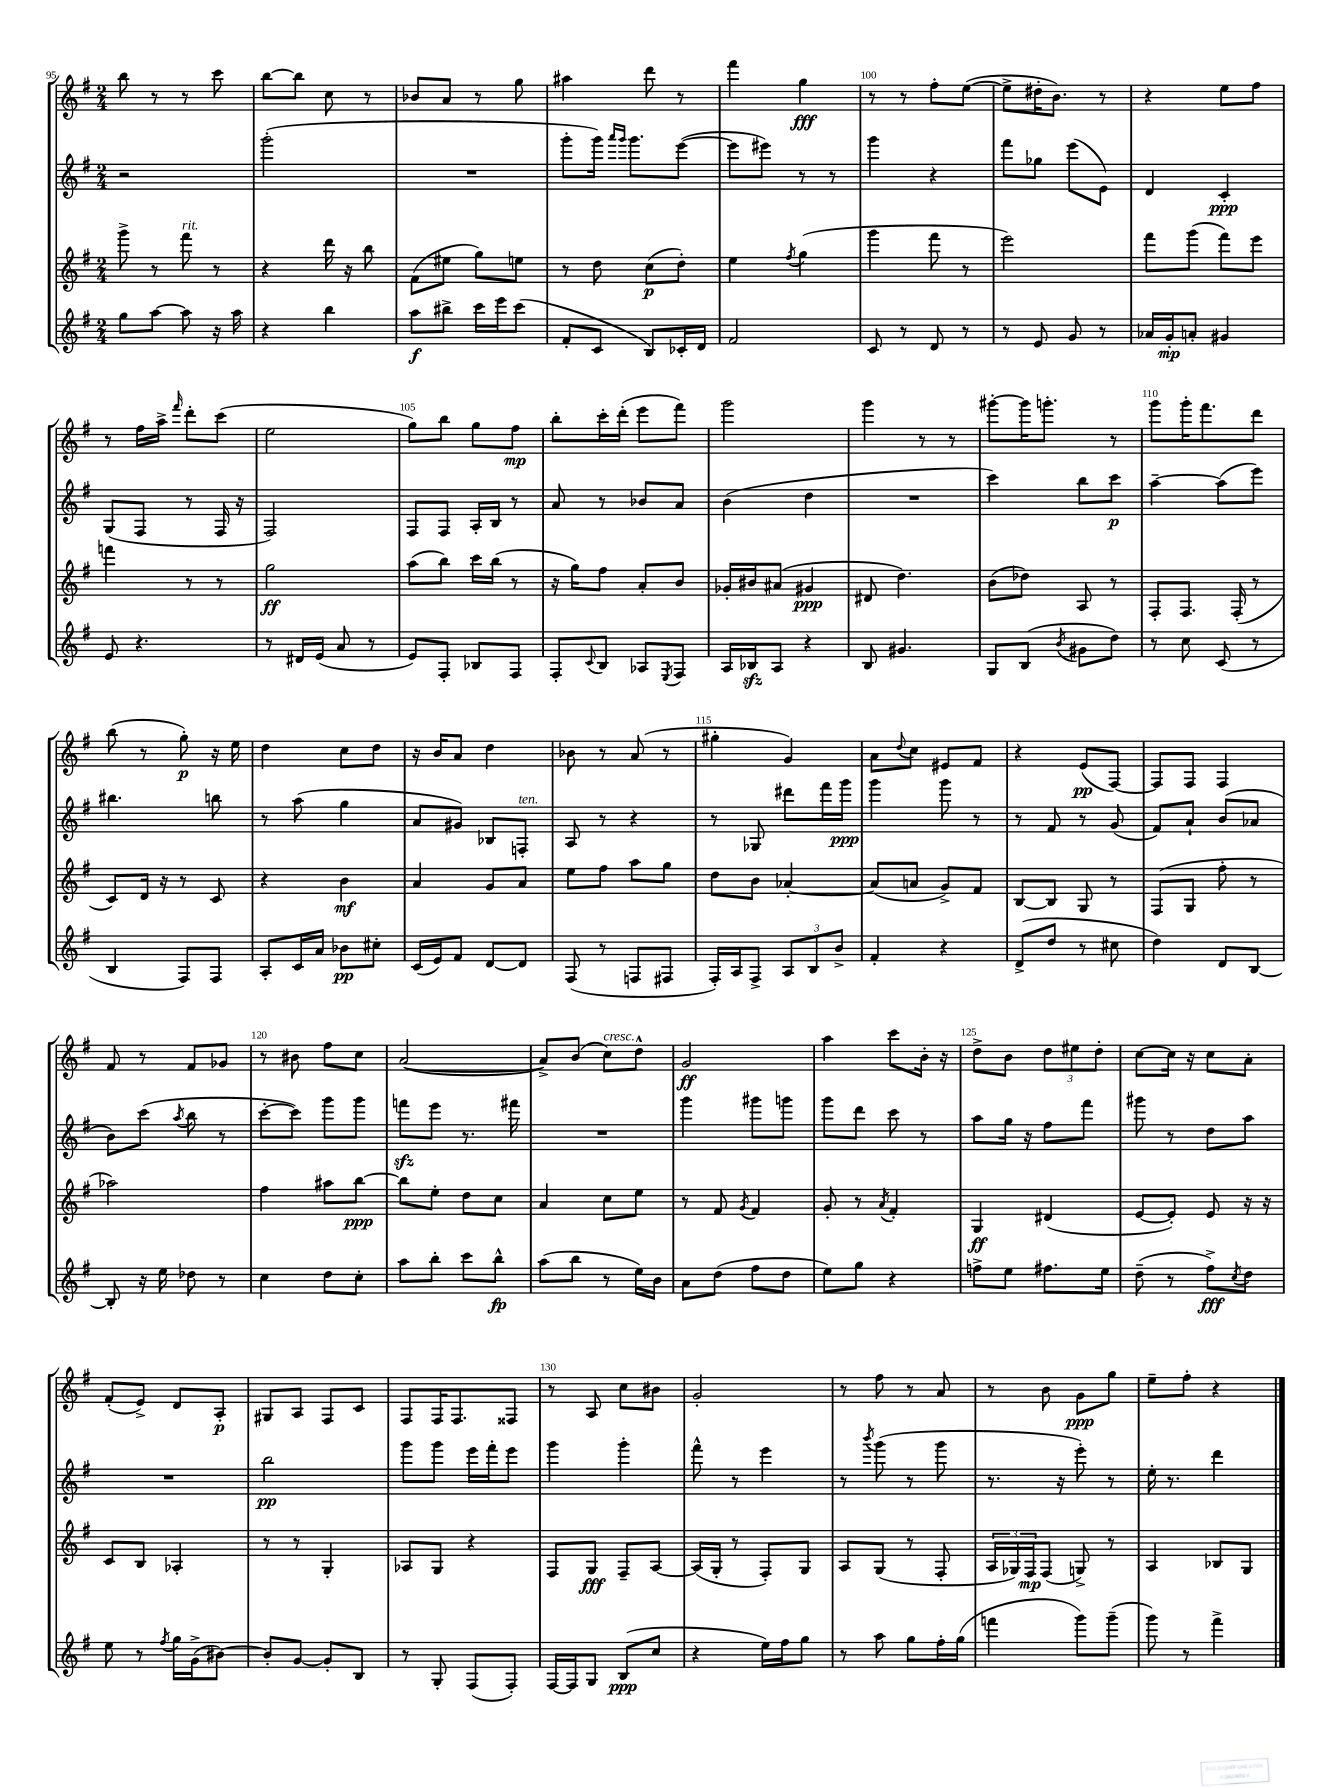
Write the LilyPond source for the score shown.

<<
\new StaffGroup <<
\new Staff = "s0" {
    \clef treble \key g \major \numericTimeSignature \time 2/4
    b''8 r8 r8 c'''8 |
    b''8~ b''8 c''8 r8 |
    bes'8 a'8 r8 g''8 |
    ais''4 d'''8 r8 |
    fis'''4 g''4\fff |
    r8 r8 fis''8-. e''8~( |
    e''8-> dis''16-. b'8.) r8 |
    r4 e''8 fis''8 |
    r8 fis''16 a''16-> \grace { fis'''16 } d'''8-. c'''8( |
    e''2 |
    g''8) b''8 g''8 fis''8\mp |
    b''8-. c'''16-. d'''16-.( e'''8 fis'''8) |
    g'''2 |
    g'''4 r8 r8 |
    gis'''8~-. gis'''16 g'''8.-. r8 |
    g'''8 g'''16-. fis'''8. d'''8 |
    b''8( r8 g''8-.\p) r16 e''16 |
    d''4 c''8 d''8 |
    r16 b'16 a'8 d''4 |
    bes'8 r8 a'8( r8 |
    gis''4-. g'4) |
    a'8 \appoggiatura { d''8 } c''8 eis'8 fis'8 |
    r4 e'8\pp( fis8~) |
    fis8 fis8 fis4 |
    fis'8 r8 fis'8 ges'8 |
    r8 bis'8 fis''8 c''8 |
    a'2~( |
    a'8->) b'8( c''8^\markup { \italic "cresc." }) d''8-^ |
    g'2\ff |
    a''4 c'''8 b'16-. r16 |
    d''8-> b'8 \tuplet 3/2 { d''8 eis''8 d''8-. } |
    c''8~ c''16 r16 c''8 a'8-. |
    fis'8-.( e'8->) d'8 a8-.\p |
    gis8 a8 fis8 c'8 |
    fis8 fis16 fis8. fisis8 |
    r8 a8 c''8 bis'8 |
    g'2-. |
    r8 fis''8 r8 a'8 |
    r8 b'8 g'8\ppp g''8 |
    e''8-- fis''8-. r4 \bar "|." |
}
\new Staff = "s1" {
    \clef treble \key g \major \numericTimeSignature \time 2/4
    r2 |
    g'''2-.( |
    R2 |
    g'''8-. g'''16) \grace { a'''16 g'''16 } g'''8. e'''8~( |
    e'''8 eis'''8) r8 r8 |
    g'''4 r4 |
    fis'''8 ges''8 e'''8( e'8) |
    d'4 c'4-.\ppp |
    g8( fis8 r8 fis16 r16 |
    fis2) |
    fis8 fis8 a16-. b16 r8 |
    a'8 r8 bes'8 a'8 |
    b'4( d''4 |
    R2 |
    c'''4) b''8 c'''8\p |
    a''4~-- a''8( e'''8) |
    bis''4. b''8 |
    r8 a''8( g''4 |
    a'8 gis'8) bes8 f8-.^\markup { \italic "ten." } |
    a8 r8 r4 |
    r8 ges8 dis'''8 fis'''16 g'''16\ppp |
    g'''4 g'''8 r8 |
    r8 fis'8 r8 g'8( |
    fis'8) a'8-! b'8( aes'8 |
    b'8) c'''8( \acciaccatura { a''8 } b''8 r8 |
    c'''8~-. c'''8) g'''8 g'''8 |
    f'''8\sfz e'''8 r8. fis'''16 |
    R2 |
    g'''4 gis'''8 g'''8 |
    g'''8 d'''8 c'''8 r8 |
    a''8 g''16 r16 fis''8 fis'''8 |
    gis'''8 r8 d''8 a''8 |
    R2 |
    b''2\pp |
    g'''8 g'''8 e'''16 fis'''16-. e'''8 |
    g'''4 g'''4-. |
    fis'''8-^ r8 e'''4 |
    r8 \acciaccatura { b'''8 } g'''8( r8 g'''8 |
    r8. r16 e'''8-.) r8 |
    e''16-. r8. d'''4 \bar "|." |
}
\new Staff = "s2" {
    \clef treble \key g \major \numericTimeSignature \time 2/4
    g'''8-> r8 fis'''8^\markup { \italic "rit." } r8 |
    r4 d'''16 r16 b''8 |
    fis'8( eis''8 g''8) e''8 |
    r8 d''8 c''8\p( d''8-.) |
    e''4 \acciaccatura { fis''8 } g''4( |
    g'''4 fis'''8 r8 |
    e'''2) |
    fis'''8 g'''8( fis'''8) e'''8 |
    f'''4 r8 r8 |
    g''2\ff |
    a''8( b''8) c'''16 b''16( r8 |
    r16 g''16) fis''8 a'8-. b'8 |
    ges'16-. bis'16 ais'8( gis'4\ppp |
    dis'8 d''4.) |
    b'8( des''8) a8 r8 |
    fis8-. fis8. fis16-.( r8 |
    c'8) d'16 r16 r8 c'8 |
    r4 b'4\mf |
    a'4 g'8 a'8 |
    e''8 fis''8 a''8 g''8 |
    d''8 b'8 aes'4~-. |
    aes'8( a'8 g'8->) fis'8 |
    b8~ b8 g8 r8 |
    fis8( g8 fis''8-. r8 |
    aes''2) |
    fis''4 ais''8 b''8~\ppp |
    b''8 e''8-. d''8 c''8 |
    a'4 c''8 e''8 |
    r8 fis'8 \acciaccatura { g'8 } fis'4 |
    g'8-. r8 \acciaccatura { a'8 } fis'4-. |
    g4\ff dis'4( |
    e'8~ e'8-.) e'8 r16 r16 |
    c'8 b8 aes4-. |
    r8 r8 g4-. |
    aes8 g8 r4 |
    fis8 g8\fff fis8-- a8~ |
    a16( g16-. r8 fis8-.) g8 |
    a8 g8( r8 fis8-. |
    \tuplet 3/2 { a16 ges16) fis16\mp } fis8( g8->) r8 |
    a4 bes8 g8 \bar "|." |
}
\new Staff = "s3" {
    \clef treble \key g \major \numericTimeSignature \time 2/4
    g''8 a''8~ a''8 r16 a''16 |
    r4 b''4 |
    a''8\f bis''8-> c'''16 e'''16 c'''8( |
    fis'8-. c'8 b8) ces'16-. d'16 |
    fis'2 |
    c'8 r8 d'8 r8 |
    r8 e'8 g'8 r8 |
    aes'16 g'16-.\mp a'8-. gis'4 |
    e'8 r4. |
    r8 dis'16 e'16( a'8 r8 |
    e'8) fis8-. bes8 fis8 |
    fis8-. \appoggiatura { c'8 } b8 aes8 \acciaccatura { e8 } fis8 |
    a16 bes16\sfz a8 r4 |
    b8 gis'4. |
    g8 b8( \acciaccatura { b'8 } gis'8 d''8) |
    r8 c''8 c'8( r8 |
    b4 fis8) fis8 |
    a8-. c'16 a'16 bes'8\pp cis''8-. |
    c'16( e'16) fis'8 d'8~ d'8 |
    fis8( r8 f8 fis8 |
    fis16-.) a16 fis8-> \tuplet 3/2 { a8 b8 b'8-> } |
    fis'4-. r4 |
    d'8->( d''8 r8 cis''8 |
    d''4) d'8 b8~ |
    b8-. r16 e''16 des''8 r8 |
    c''4 d''8 c''8-. |
    a''8 b''8-. c'''8 b''8-^\fp |
    a''8( b''8 r8 e''16) b'16 |
    a'8 d''8( fis''8 d''8 |
    e''8) g''8 r4 |
    f''8-> e''8 fis''8. e''16 |
    d''8--( r8 fis''8->\fff) \acciaccatura { c''8 } d''8 |
    e''8 r8 \acciaccatura { fis''8 } g''16 g'16->( bis'8~) |
    bis'8-. g'8~ g'8-. b8 |
    r8 g8-. fis8( fis8-.) |
    fis16~ fis16 g8 b8\ppp( c''8 |
    r4 e''16) fis''16 g''8 |
    r8 a''8 g''8 fis''16-. g''16( |
    f'''4 g'''8) g'''8--( |
    g'''8) r8 fis'''4-> \bar "|." |
}
>>
>>
\layout { \context { \Score currentBarNumber = #95 \override BarNumber.break-visibility = ##(#f #t #t) barNumberVisibility = #(every-nth-bar-number-visible 5) } }
